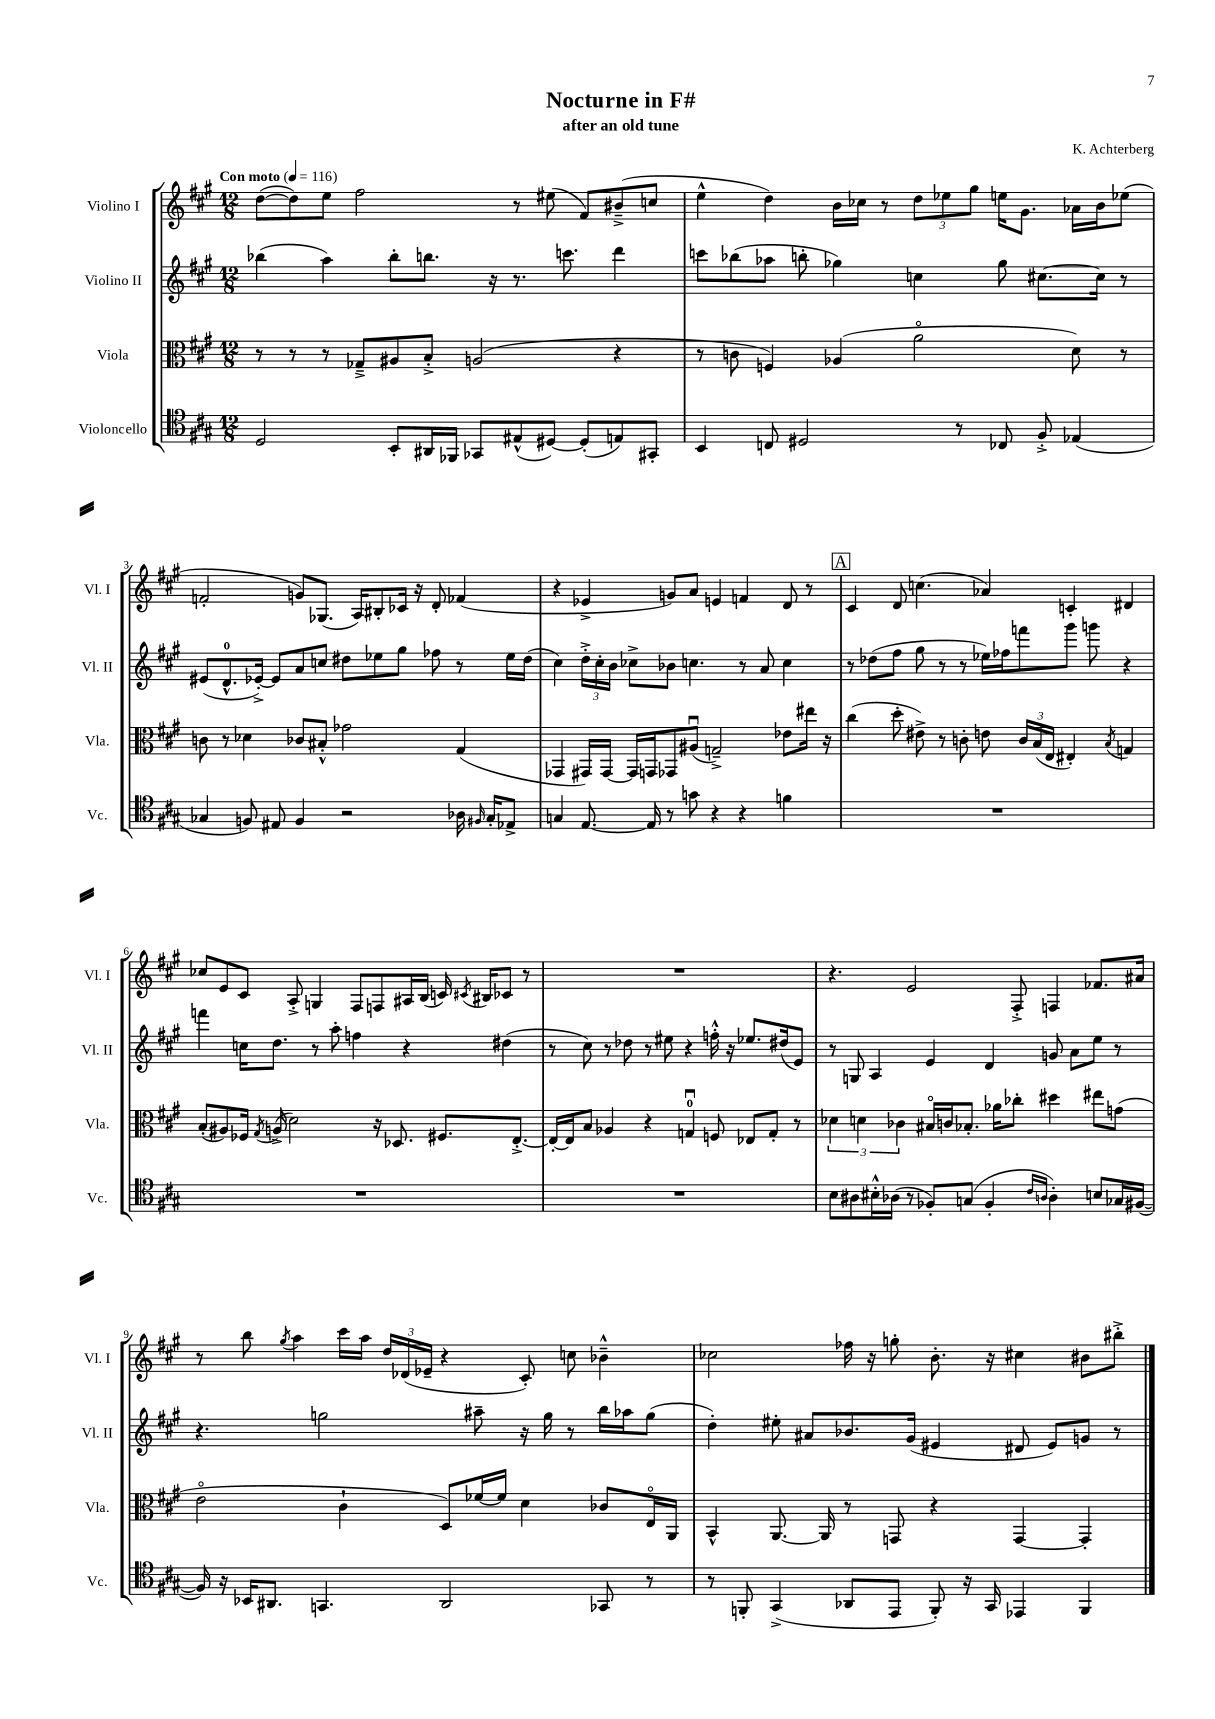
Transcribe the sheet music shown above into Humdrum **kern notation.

**kern	**kern	**kern	**kern
*staff4	*staff3	*staff2	*staff1
*clefC4	*clefC3	*clefG2	*clefG2
*k[f#c#g#]	*k[f#c#g#]	*k[f#c#g#]	*k[f#c#g#]
*M12/8	*M12/8	*M12/8	*M12/8
*MM116	*MM116	*MM116	*MM116
2D	8r	(4bb-	([8dd
.	8r	.	8dd])
.	8r	4aa)	8ee
.	8G-~^	.	2ff#
8BB'	8A#	8bb-'	.
16AA#	8B'^	8.bb	.
16FF-	.	.	.
8GG-	(2A	.	.
.	.	16r	.
(8E#^^	.	8.r	8r
[8D#)	.	.	(8ee#
.	.	8.ccc	.
(8D#']	.	.	8f#)
8E)	4r	4ddd	(8b#~^
8GG#'	.	.	8cc
=	=	=	=
4BB	8r	8ccc	4ee^^
.	8c	(8bb-	.
8C	4F)	8aa-	4dd)
2D#	.	8bb'	.
.	(4A-	4gg-)	16b
.	.	.	16cc-
.	.	.	8r
.	2ao	4cc	12dd
.	.	.	12ee-
8r	.	.	.
.	.	.	12gg#
8C-	.	8gg-	16ee
.	.	.	8.g#
8F#'^	.	[8.cc#	.
(4E-	8d)	.	16a-
.	.	16cc#]	16b
.	8r	8r	(8ee-
=	=	=	=
4G-	8c	(8e#	2f'
.	8r	8.d^^	.
8F)	4d-	.	.
.	.	[16e-'^)	.
8E#	.	8e-]	.
4F	8c-	8a	8g)
.	8B#'^^	8cc	(8.G-
2r	2g-	8dd#	.
.	.	.	16A)
.	.	8ee-	8B#'
.	.	8gg#	16c-
.	.	.	16r
.	.	8ff-	8d'
16A-	(4G#	8r	(4f-
16qqF#	.	.	.
16G-'	.	.	.
8E-^	.	16ee-	.
.	.	(16dd#	.
=	=	=	=
4G	4GG-	4cc#)	4r
[8.E	16GG#)	24dd'^	4e-^
.	.	24cc#'	.
.	[16GG#	.	.
.	.	24b	.
.	16GG#]	8cc-^	.
16E]	16GG	.	.
8r	8GG-	8b-	8g)
8g	(8A#u	4.cc	8a
4r	2G~^)	.	4e
4r	.	8r	4f
.	.	8a	.
4f	8e-	4cc	8d
.	16ee#	.	8r
.	16r	.	.
=	=	=	=
1.r	(4cc#	8r	4c#
.	.	(8dd-	.
.	8dd'	8ff#	8d
.	8e#^)	8gg#	(4.cc
.	8r	8r	.
.	8c'	8r	.
.	8e	16ee-)	4a-)
.	.	16ff-	.
.	24c	8fff	.
.	(24B	.	.
.	24E	.	.
.	4E#')	8ggg#	4c'
.	.	8ggg	.
.	8qB	.	.
.	4G	4r	4d#
=	=	=	=
1.r	(8B'	4fff	8cc-
.	8A#)	.	8e
.	16F-	16cc	8c#
.	8qG#	.	.
.	(16A^	8.dd	.
.	2d)	.	8A'^
.	.	8r	4G
.	.	8aa'	.
.	.	4ff	8F#
.	16r	.	8F
.	8.D-	.	.
.	.	4r	16A#
.	.	.	(16B
.	8.F#	.	16c)
.	.	.	8qc#
.	.	.	16B#
.	.	(4dd#	8c-
.	[8.E'^	.	.
.	.	.	8r
=	=	=	=
1.r	16E'_	8r	1.r
.	16E]	.	.
.	8B	8cc#)	.
.	4A-	8r	.
.	.	8dd-	.
.	4r	8r	.
.	.	8ee#	.
.	4Gu	4r	.
.	8F	16ff'^^	.
.	.	16r	.
.	8E-	8.ee-	.
.	8G'	.	.
.	.	(16dd#	.
.	8r	8e)	.
=	=	=	=
8B	6d-	8r	4.r
8A#	.	8G	.
.	6d	.	.
16B#'^^	.	4A	.
(16A-	.	.	.
.	6c-	.	.
8r	.	.	2e
8F-')	16B#o	4e	.
.	16c	.	.
(8G	8.B-'	.	.
4F-'	.	4d	.
.	16a-	.	.
.	8cc-'	.	8F#'^
16qqc#	.	.	.
16qqA	.	.	.
4A')	4dd#	8g	4F
.	.	8a	.
8B	8ee#	8ee	8.f-
16G-	(8g	8r	.
([16F#	.	.	16a#
=	=	=	=
16F#])	2eo	4.r	8r
16r	.	.	.
16BB-	.	.	8bb
8.AA#	.	.	.
.	.	.	8qgg#
.	.	.	4aa
4.GG	.	2gg	.
.	4c#`	.	16ccc#
.	.	.	16aa
.	.	.	24dd
.	.	.	(24d-
.	.	.	24e-~
2AA#	8D)	.	4r
.	[16f-	8aa#~	.
.	16f-]	.	.
.	4d	16r	8c#')
.	.	16gg	.
.	.	8r	8cc
8GG-	8c-	16bb	4b-~^^
.	.	16aa-	.
8r	16Eo	(8gg	.
.	16AA	.	.
=	=	=	=
8r	4BB^^	4dd')	2cc-
8FF'	.	.	.
(4GG#^	[8.AA	8ee#'	.
.	.	8a#	.
.	16AA]	.	.
8AA-	8r	8.b-	16ff-
.	.	.	16r
8EE	8GG	.	8gg'
.	.	(16g#	.
8FF')	4r	4e#	8.b'
16r	.	.	.
16GG#	.	.	16r
4EE-	[4GG	8d#	4cc#
.	.	8e#)	.
4FF	4GG']	8g	8b#
.	.	8r	8bb#'^
==	==	==	==
*-	*-	*-	*-
